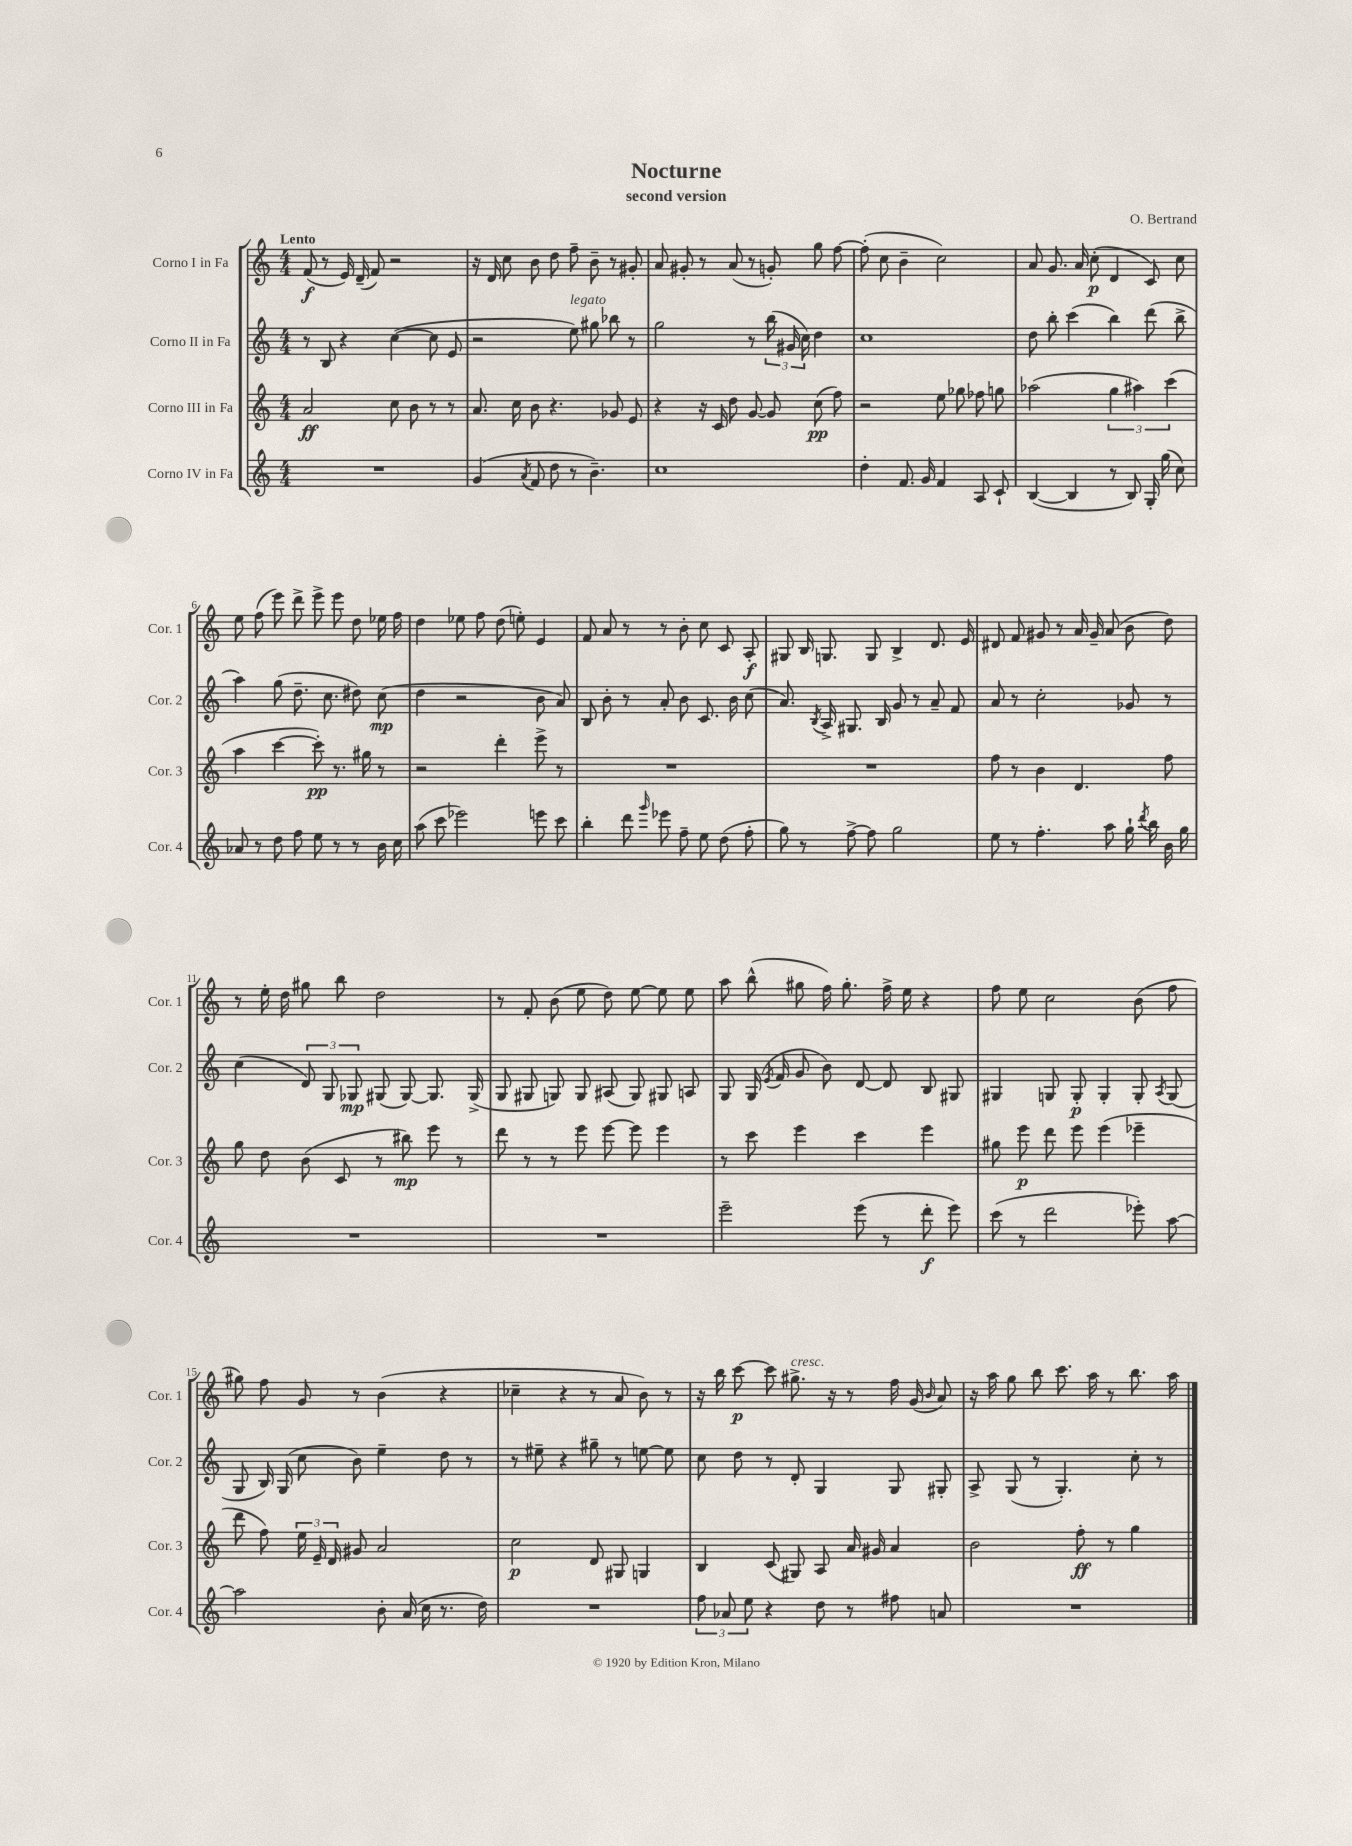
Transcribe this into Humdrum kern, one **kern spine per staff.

**kern	**kern	**kern	**kern
*staff4	*staff3	*staff2	*staff1
*clefG2	*clefG2	*clefG2	*clefG2
*k[]	*k[]	*k[]	*k[]
*M4/4	*M4/4	*M4/4	*M4/4
1r	2a	8r	(8f
.	.	8B	8r
.	.	4r	16e)
.	.	.	(16d~
.	.	.	8f)
.	8cc	([4cc	2r
.	8b	.	.
.	8r	8cc]	.
.	8r	8e	.
=	=	=	=
(4g	8.a	2r	16r
.	.	.	16d
.	.	.	8cc
.	16cc	.	.
8qa	.	.	.
8f	8b	.	8b
8dd	4.r	.	8dd
8r	.	8ee)	8ff~
4.b~)	.	8gg#	8b~
.	8g-	8bb-	8r
.	8e	8r	8g#'
=	=	=	=
1cc	4r	2gg	8a
.	.	.	8g#'
.	16r	.	8r
.	16c	.	.
.	8dd	.	(8a
.	[8g	8r	8r
.	8g]	(24bb	8g')
.	.	24g#	.
.	.	24cc)	.
.	(8cc	4dd	8gg
.	8ff)	.	[8ff
=	=	=	=
4dd'	2r	1cc	(8ff']
.	.	.	8cc
8.f	.	.	4b~
16g	.	.	.
4f	8ee	.	2cc)
.	8gg-	.	.
8A	8ff-	.	.
8c`	8gg	.	.
=	=	=	=
([4B	(2aa-	8dd	8a
.	.	8bb'	8.g
4B]	.	(4ccc	.
.	.	.	16a
.	.	.	(8cc'
8r	6gg	4bb)	4d
8B)	.	.	.
.	6aa#)	.	.
16G'	.	(8ddd	8c)
(16gg	.	.	.
.	(6ccc	.	.
8cc)	.	8bb^	8cc
=	=	=	=
8a-	4aa	4aa)	8ee
8r	.	.	(8ff
8dd	[4ccc	(8gg	8eee)
8ff	.	8.dd~	8ddd^
8ee	8ccc'])	.	8eee^
.	.	8.cc	.
8r	8.r	.	8eee
8r	.	8dd#)	8dd
.	16gg#	.	.
16b	8r	(8cc	16ee-
16cc	.	.	16ff
=	=	=	=
(8aa	2r	4dd	4dd
8ccc	.	.	.
2eee-)	.	2r	8ee-
.	.	.	8ff
.	4ddd'	.	(8dd
.	.	.	8ee')
8eee	8eee^	8b	4e
8ccc	8r	8a)	.
=	=	=	=
4bb'	1r	8B	8f
.	.	8b'	8a
8ddd	.	8r	8r
16qqggg	.	.	.
8eee-	.	8a'	8r
8ff~	.	8b	8b'
8ee	.	8.c	8cc
(8dd	.	.	8c
.	.	16b	.
8ff'	.	(8cc	8A'
=	=	=	=
8gg)	1r	8.a)	8G#
8r	.	.	16B
.	.	8qB	.
.	.	16A^	8.G
[8ff^	.	8.G#	.
8ff]	.	.	8G
.	.	16B	.
2gg	.	8g	4B^
.	.	8r	.
.	.	8a~	8.d
.	.	8f	.
.	.	.	16e
=	=	=	=
8ee	8ff	8a	8d#
8r	8r	8r	8f
4.ff'	4b	2cc'	8g#
.	.	.	8r
.	4.d	.	16a
.	.	.	16g#~
8aa	.	.	(8a
16gg`	.	8g-	8b
8qddd	.	.	.
16bb	.	.	.
16b	8ff	8r	8dd)
16gg	.	.	.
=	=	=	=
1r	8gg	(4cc	8r
.	8dd	.	16ee'
.	.	.	16dd
.	(8b	12d)	8gg#
.	.	12G	.
.	8c	.	8bb
.	.	12G-	.
.	8r	(8G#	2dd
.	8bb#)	[8G#)	.
.	8eee	8.G#]	.
.	8r	.	.
.	.	(16G#^	.
=	=	=	=
1r	8ddd	8G	8r
.	8r	8G#	8f'
.	8r	8G)	(8b
.	8eee	8G	8ee
.	[8eee	(8A#	8dd)
.	8eee]	8G)	[8ee
.	4eee	8G#	8ee]
.	.	8A	8ee
=	=	=	=
2eee~	8r	8G	8aa
.	8ccc	(16G	(8bb^^
.	.	8qe	.
.	.	16f	.
.	4eee	8g	8gg#
.	.	8b)	16ff)
.	.	.	8.gg#'
(8eee	4ccc	[8d	.
8r	.	8d]	16ff^
.	.	.	16ee
8ddd'	4eee	8B	4r
8eee)	.	8G#	.
=	=	=	=
(8ccc	8gg#	4G#	8ff
8r	8eee	.	8ee
2ddd	8ddd	8G	2cc
.	8eee	8G'	.
.	(4eee	4G'	.
8eee-')	4eee-~	8G'	(8b
.	.	8qA	.
[8aa	.	(8G	8ff
=	=	=	=
2aa]	8ddd	8G	8gg#)
.	8ff)	16B)	8ff
.	.	(16G	.
.	24ee	8cc	8g
.	24e~	.	.
.	24d	.	.
.	8g#	8b)	8r
8b'	2a	4ee~	(4b
(16a	.	.	.
16cc	.	.	.
8.r	.	8dd	4r
.	.	8r	.
16dd)	.	.	.
=	=	=	=
1r	2cc	8r	4cc-~
.	.	8ee#~	.
.	.	4r	4r
.	8d	8gg#~	8r
.	8G#	8r	8a
.	4G	[8ee	8b)
.	.	8ee]	8r
=	=	=	=
12ff	4B	8cc	16r
.	.	.	16bb
12a-	.	.	.
.	.	8dd	[8ccc
12ee	.	.	.
4r	(8c	8r	8ccc]
.	8G#)	8d'	8.gg#^
8dd	8A	4G	.
.	.	.	16r
8r	16a	.	8r
.	16g#	.	.
8ff#	4a	8G	16ff
.	.	.	(16g
.	.	.	16qqb
8a	.	8G#'	8a)
=	=	=	=
1r	2b	8A^	16r
.	.	.	16aa
.	.	(8G	8gg
.	.	8r	8bb
.	.	4.G')	8.ccc
.	8ff'	.	.
.	.	.	16aa
.	8r	.	8r
.	4gg	8cc'	8.bb
.	.	8r	.
.	.	.	16aa
==	==	==	==
*-	*-	*-	*-
